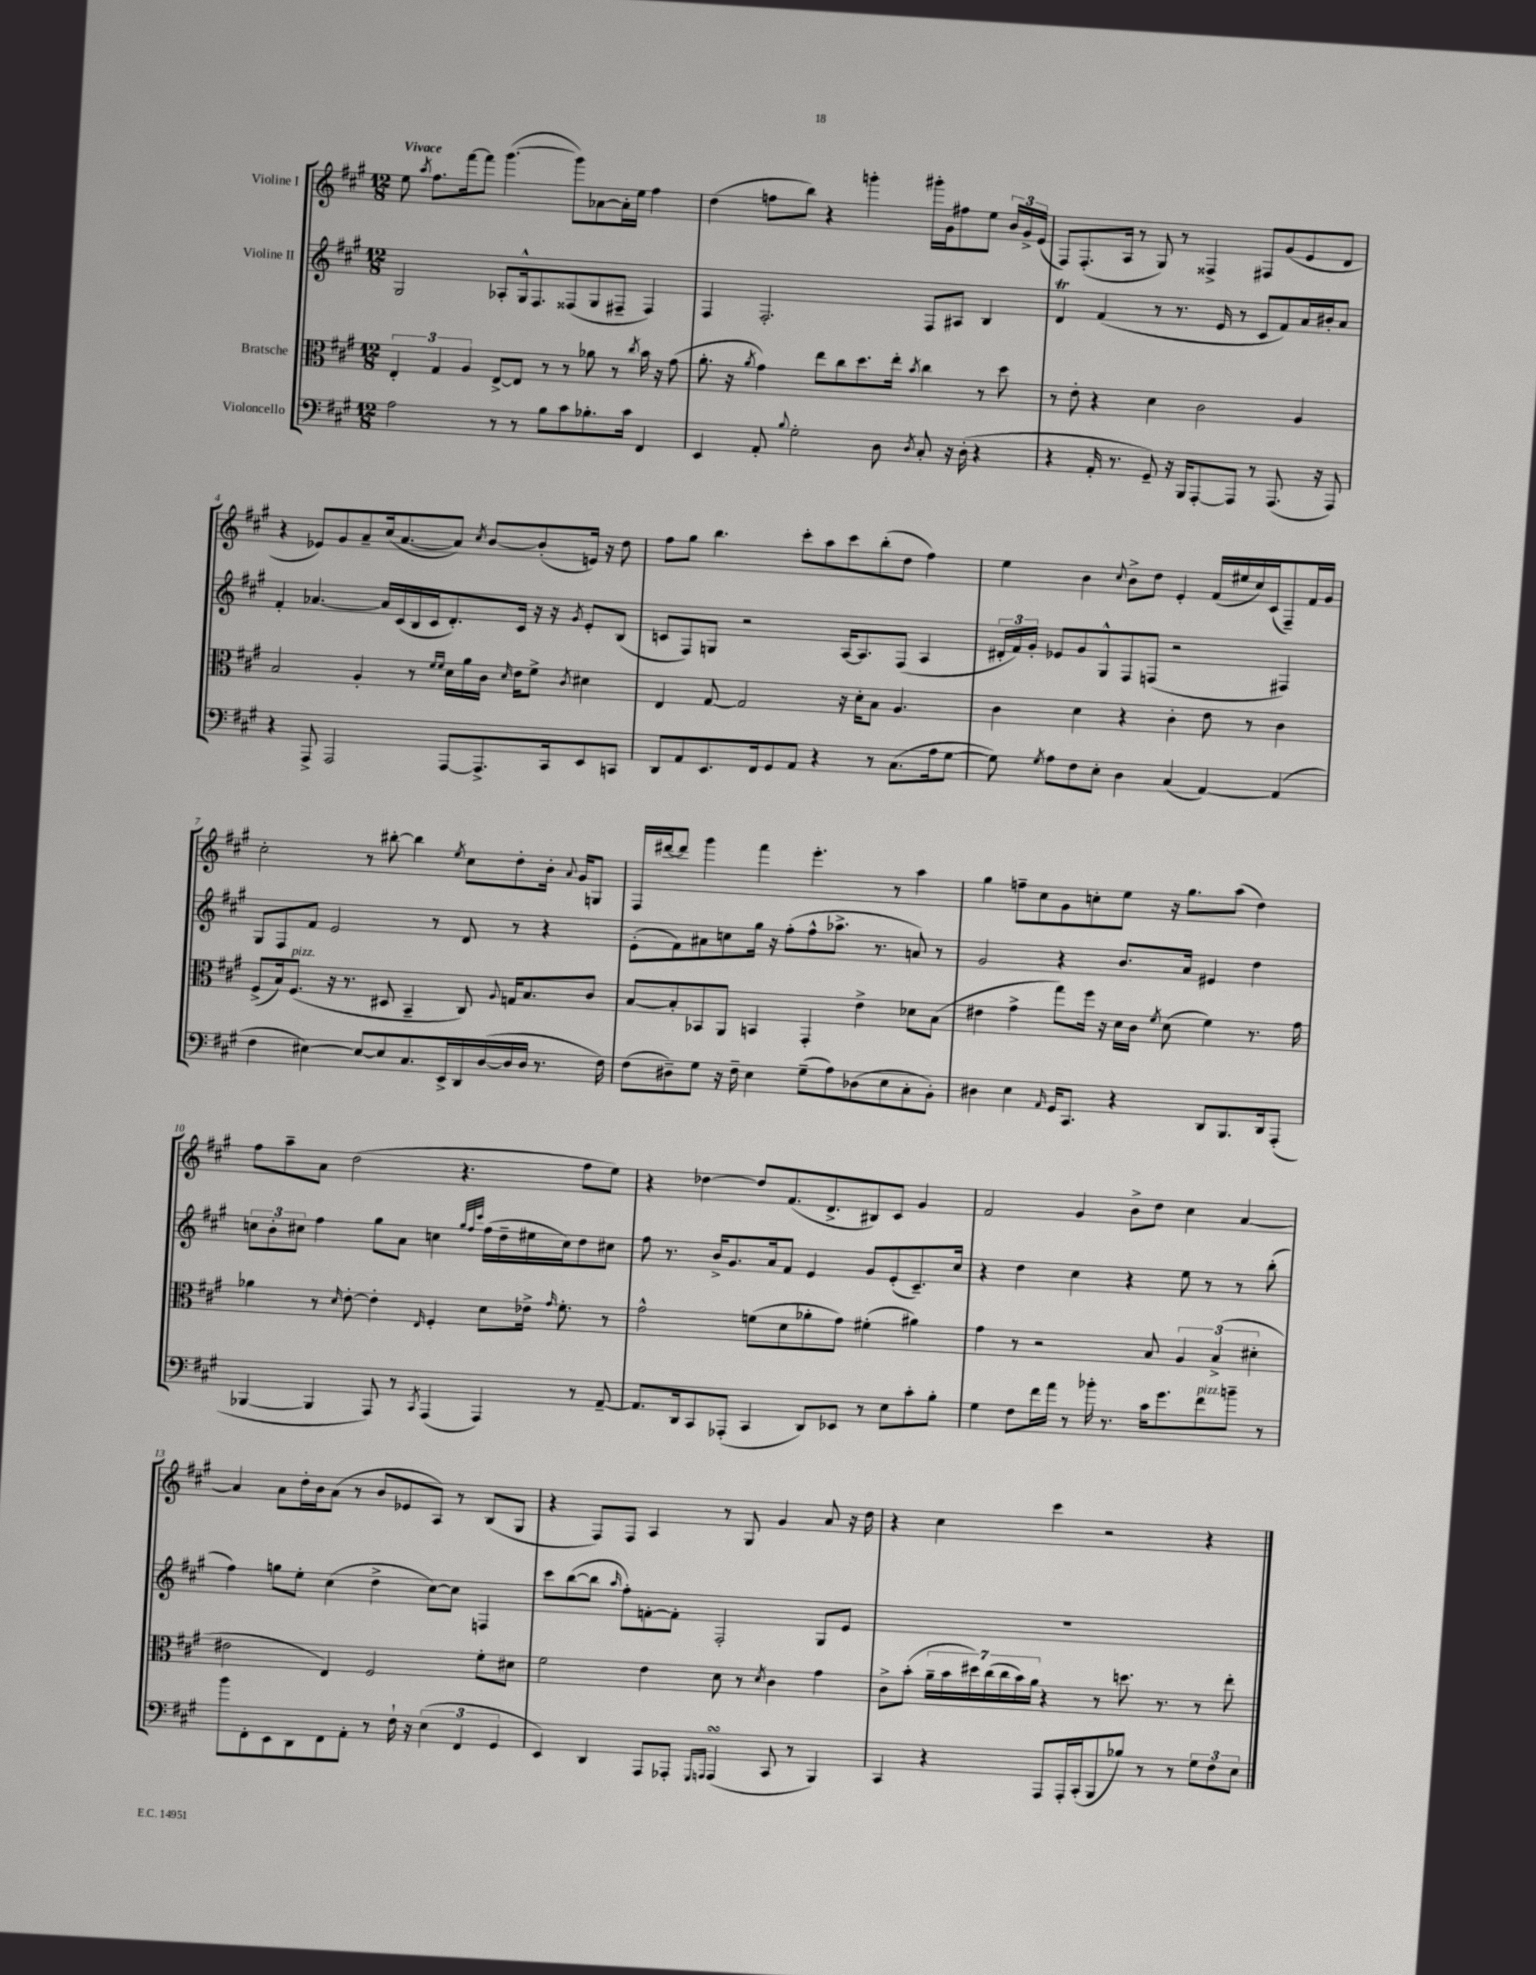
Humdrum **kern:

**kern	**kern	**kern	**kern
*part4	*part3	*part2	*part1
*staff4	*staff3	*staff2	*staff1
*I"Violoncello	*I"Bratsche	*I"Violine II	*I"Violine I
*clefF4	*clefC3	*clefG2	*clefG2
*k[f#c#g#]	*k[f#c#g#]	*k[f#c#g#]	*k[f#c#g#]
*M12/8	*M12/8	*M12/8	*M12/8
=1	=1	=1	=1
!	!	!	!LO:TX:a:B:t=Vivace
2A\	6E'/	2G#/	8ee\
.	.	.	8qaa/
.	.	.	8.ff#\L
.	6G#/	.	.
.	.	.	[16fff#\k
.	6A/	.	.
.	.	.	8fff#\J]
8r	[8E^/L	8A-X'/L	([4.ggg#\
8r	8E/J]	16G#^^/k	.
.	.	8.F#/	.
8B\L	8r	.	.
8c#\	8r	(8F##X/	8ggg#\L])
8.B-X'\	8a-X\	8G#/	[8a-X\
.	8r	8F#X~/J	16a-'\L]
16c#\Jk	.	.	16ee\JJ
.	8qcc#/	.	.
4FF#/	16b\	4F#/)	4ff#\
.	16r	.	.
.	(8g#\	.	.
=2	=2	=2	=2
4EE/	8.a'\	4F#/	(4dd\
.	16r	.	.
.	8qa/	.	.
8AA'/	4g#\)	2.F#'/	8ffn\L
8qqB/	.	.	.
2G#'\	.	.	8bb\J)
.	8ee\L	.	4r
.	8cc#\	.	.
.	8.dd\	.	4gggn'\
8D\	.	.	.
.	16ee'\Jk	.	.
8qD/	8qb/	.	.
8C#'/	4cc#\	8F#/L	16ggg#X'\LL
.	.	.	16g#\J
16r	.	8A#X/J	8ff#X\
(16D'\	.	.	.
4r	8r	4B/	8ee\J
.	8dd\	.	24b/LL
.	.	.	24g#^/
.	.	.	(24e/JJ
=3	=3	=3	=3
4r	8r	4dT/	8F#/L)
.	8e'\	.	(8.F#'/
16AA'/	4r	(4f#/	.
8.r	.	.	16A/Jk
.	.	.	8r
8GG#~/)	4d\	8r	8G#/)
16r	.	8.r	8r
16BBB/KL	.	.	.
[8AAA'/	2c#\	.	4F##X^/
.	.	16e/	.
8AAA/J]	.	8r	.
8r	.	8c#/L	8F#X/L
(8.AAA/	.	8f#/)	(8g#/
.	4A/	16a/L	8e/
16r	.	16b#X'/J	.
8AAA/)	.	8a/J	8d/J
!!LO:LB:g=z
=4	=4	=4	=4
4r	2B/	4f#'/	4r
8AAA^/	.	[4.a-X/	8e-X/L)
2AAA/	.	.	8g#/
.	4A'/	.	8a~/
.	.	16a-/LL]	(16cc#/k
.	.	(16c#/	[8.a/
.	8r	16B/	.
.	.	16c#/J	.
.	16qqf#/LL	.	.
.	16qqf#/JJ	.	.
[8AAA/L	16d\LL	8.d'/)	8a/J])
.	16a\	.	.
.	.	.	8qcc#/
8.AAA^/]	16c#\JJ	.	[8b/L
.	16qqd/	.	.
.	16e\KL	16c#/Jk	.
.	8f#^\J	16r	(8b'/]
16CC#/k	.	16r	.
.	8qc#/	8qg#/	.
8EE/	4d#X\	8e'/L	16en/Jk)
.	.	.	16r
8CCn/J	.	(8B/J	8dd\
=5	=5	=5	=5
8DD/L	4E/	8cn/L	8ff#\L
8AA/	.	8F#/)	8gg#\J
8.EE/	[8G#/	8Gn/J	4.bb\
.	2G#/]	2r	.
16FF#/k	.	.	.
8GG#/	.	.	.
8AA/J	.	.	8ccc#'\L
4r	.	.	8aa\
.	16r	[16A/KL	8ccc#\
.	16d'\KL	8.A/]	.
8r	8B\J	.	(8bb'\
(8.C#\L	4.A/	(8F#/J	8dd\J
.	.	4A/	4ff#\)
16A\k	.	.	.
[8G#\J	.	.	.
=6	=6	=6	=6
8G#\])	4c#\	24d#X'/LL	4ee\
.	.	24f#/)	.
.	.	24g#'/JJ	.
8qG#/	.	.	.
8A\L	.	8e-X/L	.
8F#\	4d\	8g#/	4b\
8E'\J	.	8G#^^/	.
.	.	.	8qqcc#/
4D\	4r	8F#/	8b^\L
.	.	(8Fn/J	8dd\J
(4C#/	4c#'\	2r	4e'/
[4AA/)	8e\	.	(16f#/LL
.	.	.	16ee#X/
.	8r	.	16cc#/)
.	.	.	(16c#/J
(4AA/]	4c#\	4F#X/)	8F#~/)
.	.	.	16f#/L
.	.	.	16g#/JJ
!!LO:LB:g=z
=7	=7	=7	=7
4F#\	(8F#^/L	8G#/L	2cc#'\
.	16B/k)	8F#/	.
!	!LO:TX:a:i:t=pizz.	!	!
.	(8.F#/J	.	.
[4E#X\)	.	8f#/J	.
.	16r	2e/	.
.	8.r	.	.
8E#/L_	.	.	8r
8E#/]	8D#X/	.	[8bb#X'\
8.C#/	4BB~/	.	4bb#\]
.	.	8r	.
16EE^/L	.	.	.
.	.	.	8qee/
16DD/	8C#/)	8d/	8cc#\L
([16D/	.	.	.
.	8qqA/	.	.
16D/]	16Gn/KL	8r	8dd'\
16D/JJ	8.B/	.	.
8.r	.	4r	16b'\Jk
.	.	.	8qqa/
.	.	.	16g#/KL
.	8c#/J	.	8Gn/J
16F#\)	.	.	.
=8	=8	=8	=8
(8F#\L	[8B/L	(8e'\L	16F#/LL
.	.	.	[16ddd#X/J
8D#X~\)	8B'/]	8f#\)	8ddd#/J]
8G#\J	8BB-X/	8a#X\	4ggg#\
16r	8AA/J	8ccn\	.
16F#~\	.	.	.
4E\	4BBn/	16gg#\Jk	4fff#\
.	.	16r	.
.	.	(8ff#'\L	.
(8G#~\L	4GG#'/	8ff#^^\	4.eee'\
8A\)	.	8.aa-X^\J	.
(8D-X\	4e^\	.	.
.	.	8.r	.
8E\	.	.	8r
8C#'\	8d-X\L	8an/)	4aa\
8BB'\J)	(8B\J	8r	.
=9	=9	=9	=9
4D#X\	4e#X\	2g#/	4gg#\
4E\	4g#^\	.	8ffn~\L
.	.	.	8cc#\
16qqAA/	.	.	.
16GG#/KL	8gg#\L)	4r	8g#\
8.CC#/J	.	.	.
.	16ff#\Jk	.	8ccn'\
.	16r	.	.
4r	16d\LL	8.b/L	8ee\J
.	16c#\JJ	.	.
.	8qf#/	.	.
.	(8d\	.	16r
.	.	16a/Jk	8.gg#\L
8DD/L	4f#\)	4e#X/	.
8.BBB/	.	.	(8aa\J
.	8.r	4dd\	4dd\)
16DD/k	.	.	.
(8AAA'/J	.	.	.
.	16g#\	.	.
!!LO:LB:g=z
=10	=10	=10	=10
[4BBB-X/	4a-X\	12ccn\L	8ff#\L
.	.	12b'\	.
.	.	.	8aa~\
.	.	12cc#X\J	.
4BBB-/]	8r	4ff#\	8a\J
.	16qqd/	.	.
.	[8e'\	.	(2dd\
8AAA/)	4e'\]	8gg#\L	.
8r	.	8a\J	.
8qCC#/	16qqE/	.	.
(4AAA/	4F#'/	4ccn\	.
.	.	.	4.r
.	.	32qqgg#/LLL	.
.	.	32qqff#/	.
.	.	32qqccc#/JJJ	.
4AAA/)	8d\L	(16ff#\LL	.
.	.	16dd~\	.
.	16e-X^\Jk	16ee#X\	.
.	16qqg#/	.	.
.	8.f#'\	16cc\J)	.
8r	.	8dd\	8ff#\L
[8AA~/	8r	8cc#X\J	8ee\J)
=11	=11	=11	=11
8.AA/L]	2g#^^\	8ff#\	4r
.	.	8.r	.
16DD/k	.	.	.
8CC#/	.	.	[4dd-X\
.	.	16b^/KL	.
(8AAA-X'/J	.	8.g#/	.
4CC#/	(8fn\L	.	8dd-/L]
.	.	16a/k	.
.	8d\	8f#/J	(8.f#/
8DD/L)	8a-X'\	4e/	.
.	.	.	8.d^/
8EE-X/J	8g#\J)	.	.
8r	(4f#X'\	8g#/L	8B#X/)
8E\L	.	(8e'/	8c#/J
8c#'\	4a#X\)	8.c#~/)	4g#/
8B'\J	.	.	.
.	.	16cc#/Jk	.
=12	=12	=12	=12
4G#\	4g#\	4r	2f#/
8F#\L	8r	4dd\	.
16f#\L	2r	.	.
16a\JJ	.	.	.
8r	.	4cc#\	4g#/
16b-X'\	.	.	.
8.r	.	.	.
.	.	4r	8b^\L
16c#\KL	8B/	.	8dd\J
8.g#\	.	.	.
.	6A/	8ee\	4cc#\
!LO:TX:a:i:t=pizz.	!	!	!
8f#\	.	8r	.
.	(6B^/	.	.
8bn~\J	.	8r	[4a/
.	6d#X'\	.	.
8r	.	(8bb'\	.
!!LO:LB:g=z
=13	=13	=13	=13
8b\L	2e#X\	4ff#\)	4a/]
8FF#'\	.	.	.
8EE\	.	8ggn\L	8a\L
8DD\	.	8ee'\J	16dd'\L
.	.	.	16b\J
8FF#\	4E/)	(4cc#\	(8a\J
8AA'\J	.	.	8r
8r	2F#/	4dd^\	8b/L
16F#`\	.	.	8e-X/
16r	.	.	.
(6E\	.	[8cc#\L)	8A/J)
.	.	8cc#\J]	8r
6FF#/	.	.	.
.	8f#'\L	4Fn/	(8B/L
6GG#/	.	.	.
.	8d#X\J	.	8G#/J
=14	=14	=14	=14
4EE/)	2f#\	8ccc#\L	4r
.	.	([8bb\	.
4DD/	.	8bb\J]	8F#/L)
.	.	16qqaa/	.
.	.	8ff#'\L)	8F#/J
8AAA/L	4e\	[8fn'\	4A/
8AAA-X'/J	.	8f'\J]	.
16qqGGG#/LL	.	.	.
16qqAAAn/JJ	.	.	.
(4AAAsSSs/	8d\	2F#'/	8r
.	8r	.	8G#/
.	8qd/	.	.
8CC#/	4c#\	.	4g#/
8r	.	.	.
4BBB/)	4g#\	8G#/L	8a/
.	.	8e/J	16r
.	.	.	16dd\
=15	=15	=15	=15
4CC#/	8c#^\L	1.r	4r
.	(8b'\J	.	.
4r	28a~\LL	.	4cc#\
.	28b\	.	.
.	28dd#X\)	.	.
.	(28cc#\	.	.
.	28cc#\	.	.
.	28b\)	.	.
.	28a\JJ	.	.
8AAA/L	4r	.	4ccc#\
16AAA'/L	.	.	.
(16CC#'/J	.	.	.
8BBB/	8r	.	2r
8B-X/J)	8.ddn\	.	.
8r	.	.	.
.	8.r	.	.
8r	.	.	.
12G#\L	8r	.	4r
12F#\	.	.	.
.	8ee'\	.	.
12E\J	.	.	.
==	==	==	==
*-	*-	*-	*-
